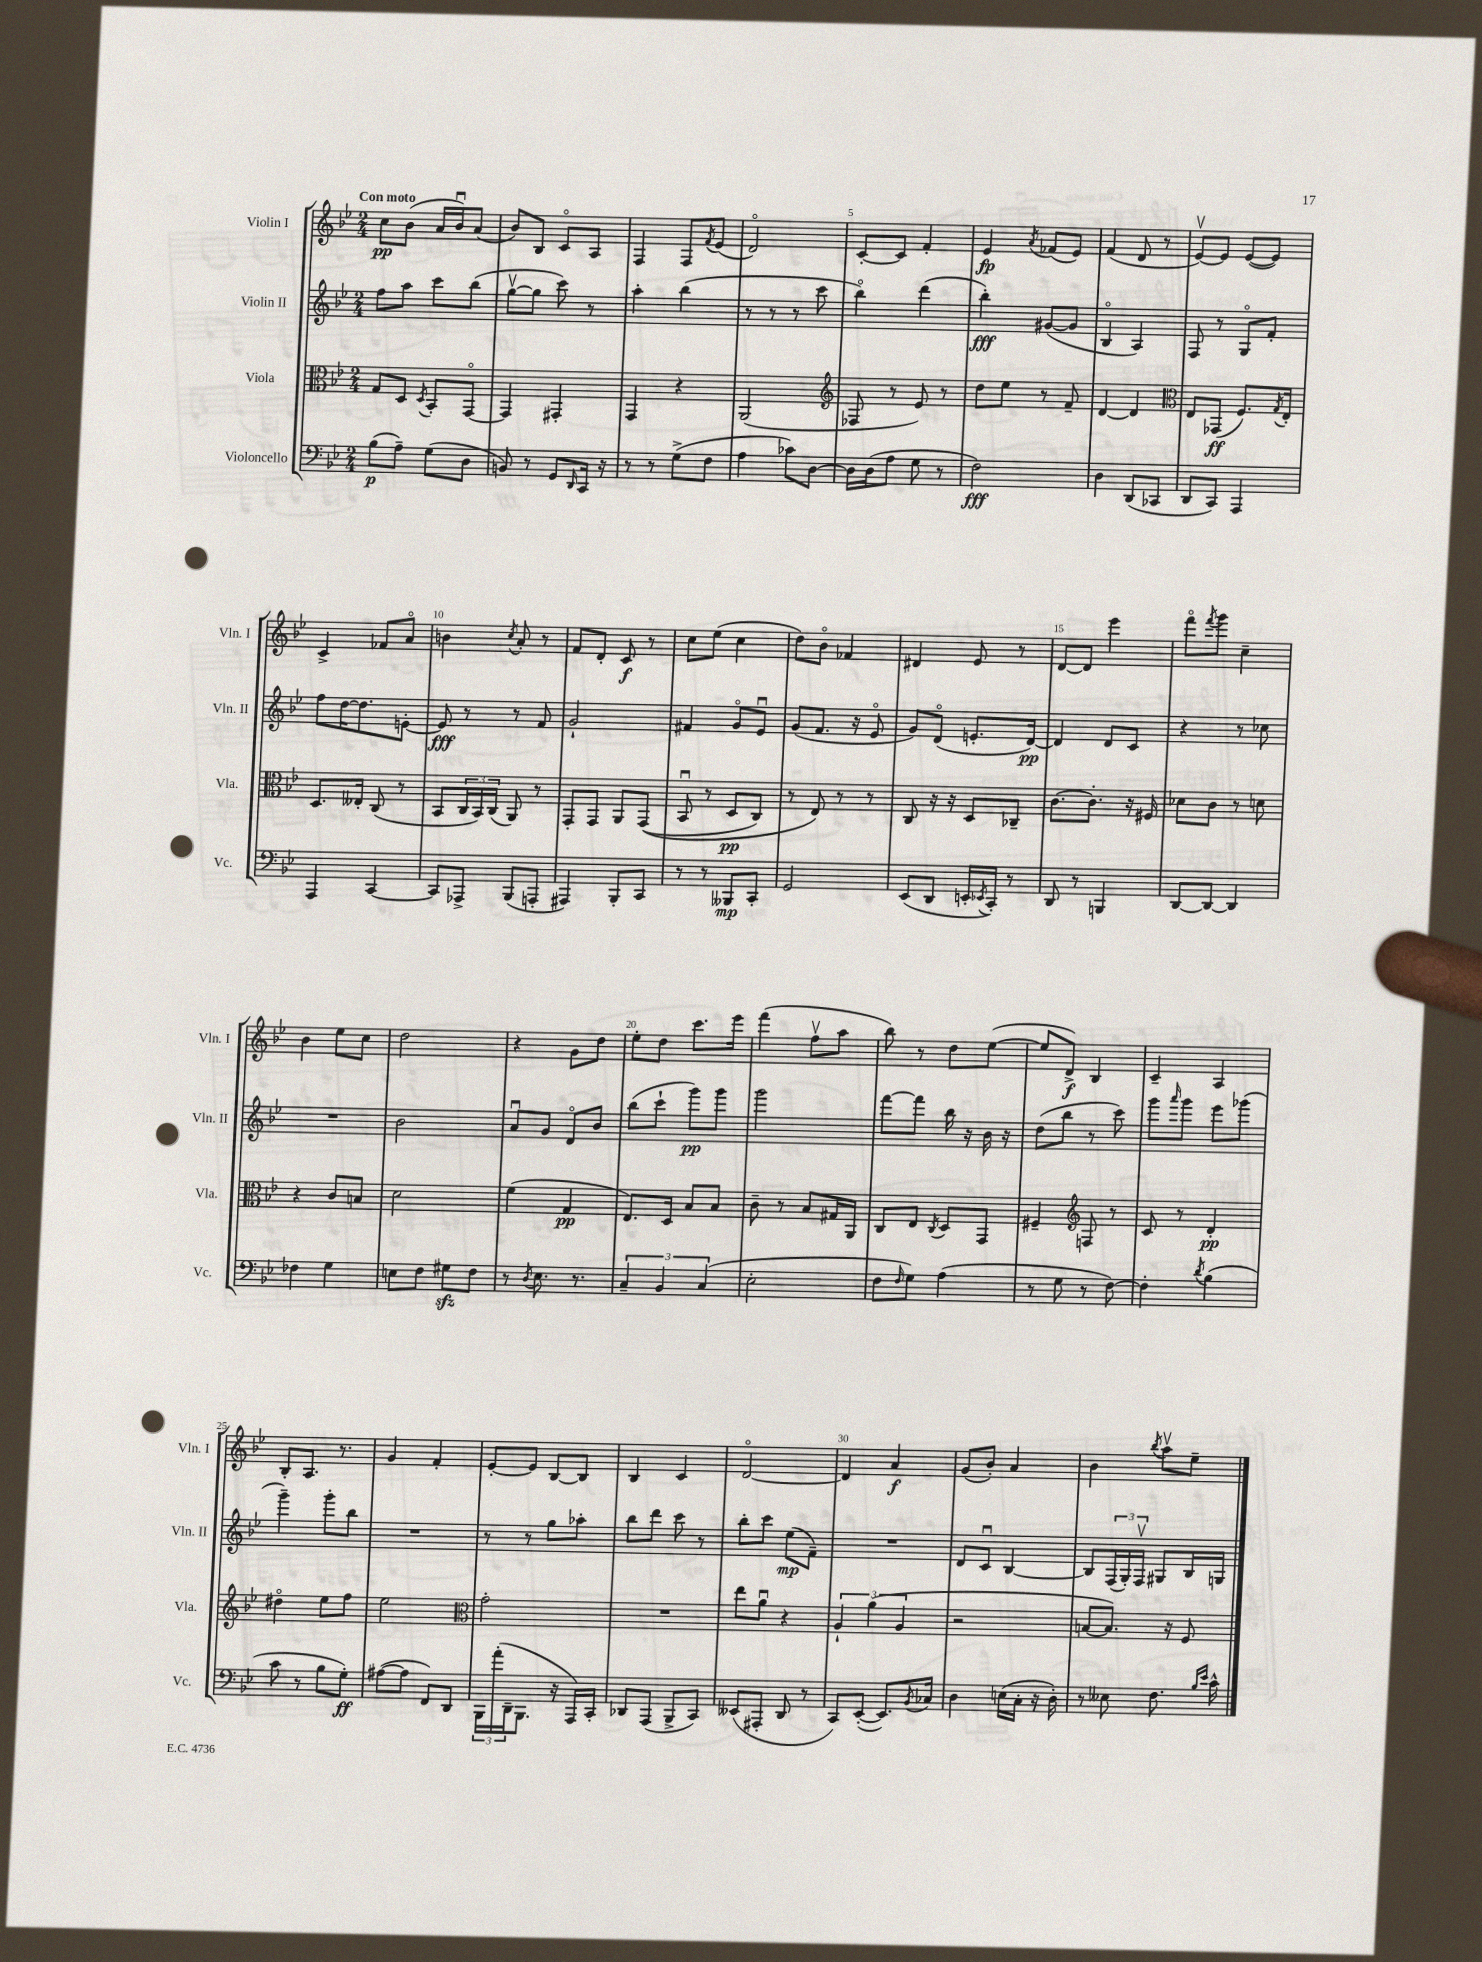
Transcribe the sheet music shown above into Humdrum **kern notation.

**kern	**kern	**kern	**kern
*staff4	*staff3	*staff2	*staff1
*clefF4	*clefC3	*clefG2	*clefG2
*k[b-e-]	*k[b-e-]	*k[b-e-]	*k[b-e-]
*M2/4	*M2/4	*M2/4	*M2/4
(8B-	8G	8ff	8cc
8A~)	8D	8aa	(8b-
.	8qD	.	.
(8G	8BB-'	8ccc	16a
.	.	.	16b-u)
8D	[8GGo	(8bb-	(8a
=	=	=	=
8BB)	4GG]	[8ggv	8b-)
8r	.	8gg]	8B-
8GG	4GG#'	8ccc)	8co
16qqDD	.	.	.
16CC	.	8r	8A
16r	.	.	.
=	=	=	=
8r	4GG	4aa'	4F
8r	.	.	.
(8G^	4r	(4bb-	8F
.	.	.	8qf
8F	.	.	(8e-
=	=	=	=
4A	(2AA	8r	2do)
.	.	8r	.
8c-)	.	8r	.
[8D	.	8ccc	.
=	=	=	=
*	*clefG2	*	*
16D]	8F-	4bb-o)	[8c'
(16D	.	.	.
8A	8r	.	8c]
8G	8e-)	(4ddd	4f'
8r	8r	.	.
=	=	=	=
2F)	8dd	4bb-')	4e-
.	8ee-	.	.
.	.	.	8qa
.	8r	([8g#	(8f-
.	8f~	8g#]	8e-)
=	=	=	=
4D	[4d	4B-o	(4f
(8DD	4d]	4A)	8d
8CC-	.	.	8r
=	=	=	=
*	*clefC3	*	*
8DD	8E-	8F	[8e-v)
8CC)	(8GG-	8r	8e-]
4AAA	8.F)	8Go	([8e-
.	.	8f'	8e-])
.	8qG	.	.
.	16E-'	.	.
=	=	=	=
4AAA	8.D	8ff	4c^
.	.	[16dd	.
.	16E--'	8.dd]	.
[4CC	(8C	.	8f-
.	8r	[8e'	8ao
=	=	=	=
8CC]	8BB-	8e]	4b
8AAA-^	24C	8r	.
.	24BB-)	.	.
.	(24C	.	.
.	.	.	8qcc
(8BBB-	8AA)	8r	8a'
8AAA'	8r	8f	8r
=	=	=	=
4AAA#)	8GG'	2g`	8f
.	8GG	.	8d'
8BBB-'	8AA	.	8c
8CC	&((8GG	.	8r
=	=	=	=
8r	8BB-u	4f#	8cc
8r	8r	.	(8ee-
8BBB--	8D	8go	4cc
8CC'	8C)	8e-u	.
=	=	=	=
2GG	8r	(8g	8dd)
.	8E-&)	8.f	8b-o
.	8r	.	4f-
.	.	16r	.
.	8r	8e-o	.
=	=	=	=
(8EE-	8C	8g)	4d#
8DD	16r	(8do	.
.	16r	.	.
16EE'	8D	8.e'	8e-
8qEE-	.	.	.
16CC')	.	.	.
8r	8C-~	.	8r
.	.	[16d)	.
=	=	=	=
8DD	[8.c	4d]	[8d
8r	.	.	8d]
.	8.c']	.	.
4BBB	.	8d	4eee-
.	16r	8c	.
.	16F#	.	.
=	=	=	=
[8DD	8d-	4r	8fffo
.	.	.	8qfff
8DD_	8c	.	8ggg
4DD]	8r	8r	4cc~
.	8d	8cc-	.
=	=	=	=
4F-	4r	2r	4b-
4G	8c	.	8ee-
.	8B	.	8cc
=	=	=	=
8E	2d	2b-	2dd
8F	.	.	.
8G#	.	.	.
8F	.	.	.
=	=	=	=
8r	(4f	8au	4r
8qD	.	.	.
8.E-	.	8g	.
.	4G	8do	8g
8.r	.	.	.
.	.	8b-	8dd
=	=	=	=
6C~	8.E-)	(8bb-	8ee-'
.	.	8ccc`	8dd
6BB-	.	.	.
.	16D	.	.
.	8B-	8ggg)	8.ccc
(6C	.	.	.
.	8B-	8ggg	.
.	.	.	16eee-
=	=	=	=
2E-'	8c~	2ggg	(4fff
.	8r	.	.
.	8B-	.	8ffv
.	16G#	.	8aa
.	16AA	.	.
=	=	=	=
8F	8C	[8fff	8bb-)
16qqF	.	.	.
8G)	8E-	8fff]	8r
.	8qC	.	.
(4A	8D	16bb-	8dd
.	.	16r	.
.	8GG	16b-	([8ee-
.	.	16r	.
=	=	=	=
8r	4F#~	(8dd	8ee-]
8G	.	8bb-	8d^)
*	*clefG2	*	*
8r	8F	8r	4B-
[8F)	8r	8ccc)	.
=	=	=	=
4F']	8c	8ggg	4c~
.	.	16qqaaa	.
.	8r	8ggg	.
8qd	.	.	.
(4B-	4d'	8eee-	4A
.	.	(8ggg-	.
=	=	=	=
8c	4dd#o	4ggg~)	8B-'
8r	.	.	8.A
8B-	8ee-	8ggg'	.
.	.	.	8.r
8G')	8ff	8bb-	.
=	=	=	=
([8A#	2ee-	2r	4g
8A#]	.	.	.
8FF)	.	.	4f'
8DD	.	.	.
=	=	=	=
*	*clefC3	*	*
24BBB-	2g'	8r	[8e-'
(24a'	.	.	.
24DD~	.	.	.
8.BBB-	.	8r	8e-]
.	.	8gg	[8B-
16r	.	.	.
16AAA)	.	8aa-'	8B-]
16CC'	.	.	.
=	=	=	=
8DD-	2r	8bb-	4B-
(8AAA	.	8ddd	.
8BBB-^	.	8ccc	4c
8CC)	.	8r	.
=	=	=	=
(8EE--	8ee-	8bb-'	[2do
8AAA#'	8au	8ccc	.
8DD	4r	(8ee-	.
8r	.	8f~)	.
=	=	=	=
8CC)	6A`	2r	4d]
([8EE-'	.	.	.
.	(6a	.	.
8.EE-])	.	.	4a
.	6A	.	.
8qBB-	.	.	.
16C-	.	.	.
=	=	=	=
4D	2r	8d	(8g
.	.	8cu	8b-')
(16E	.	[4B-	4a
16C'	.	.	.
16r	.	.	.
16D')	.	.	.
=	=	=	=
8r	[8B	8B-]	4b-
8E--	8.B])	(24F	.
.	.	24G')	.
.	.	24Fv	.
.	.	.	8qbb-
8.F	.	8G#	8aav
.	16r	.	.
.	8F	16B-	8ee-~
16qqB-	.	.	.
16qqe-	.	.	.
16c^^	.	16G	.
==	==	==	==
*-	*-	*-	*-
